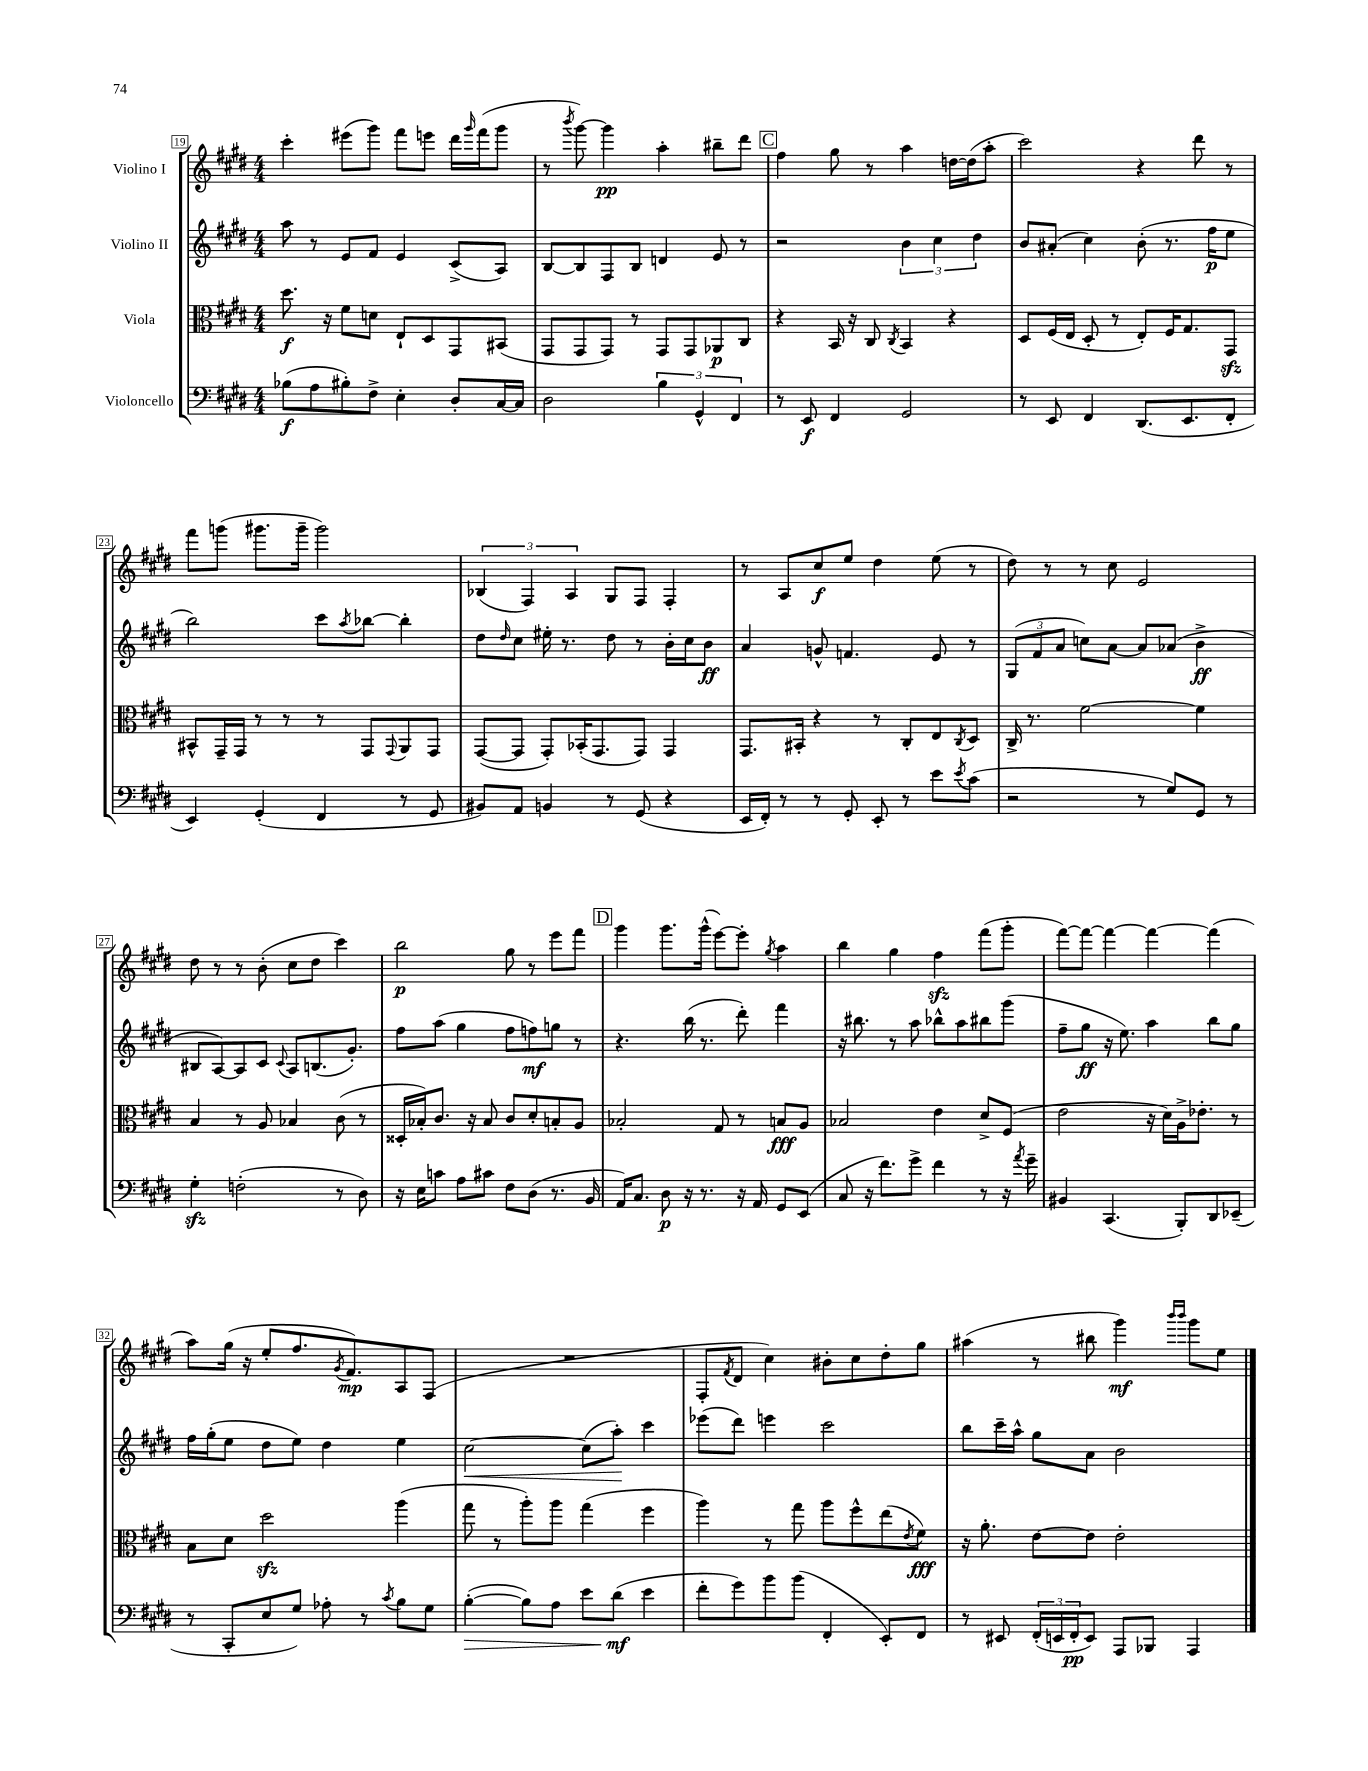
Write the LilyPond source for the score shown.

<<
\new StaffGroup <<
\new Staff = "s0" \with { instrumentName = "Violino I" } {
    \clef treble \key e \major \numericTimeSignature \time 4/4
    cis'''4-. eis'''8( gis'''8) fis'''8 e'''8 dis'''16 \grace { gis'''16 } fis'''16( gis'''8 |
    r8 \acciaccatura { b'''8 } gis'''8~) gis'''4\pp a''4-. bis''8-- dis'''8 |
    \mark \markup { \box "C" } fis''4 gis''8 r8 a''4 d''16~ d''16( a''8-. |
    cis'''2) r4 dis'''8 r8 |
    fis'''8 g'''8( gis'''8. gis'''16-- gis'''2) |
    \tuplet 3/2 { bes4( fis4) a4 } gis8 fis8 fis4-. |
    r8 a8 cis''8\f e''8 dis''4 e''8( r8 |
    dis''8) r8 r8 cis''8 e'2 |
    dis''8 r8 r8 b'8-.( cis''8 dis''8 cis'''4) |
    b''2\p gis''8 r8 e'''8 fis'''8 |
    \mark \markup { \box "D" } gis'''4 gis'''8. gis'''16-^( e'''8~) e'''8-. \acciaccatura { gis''8 } a''4 |
    b''4 gis''4 fis''4\sfz fis'''8( gis'''8-. |
    fis'''8~) fis'''8~ fis'''4~ fis'''4~ fis'''4( |
    a''8) gis''16( r16 e''8-. fis''8. \acciaccatura { gis'8 } fis'8.\mp) a8 fis8( |
    R1 |
    fis8-. \acciaccatura { fis'8 } dis'8 cis''4) bis'8-. cis''8 dis''8-. gis''8 |
    ais''4( r8 bis''8 gis'''4\mf) \grace { b'''16 b'''16 } gis'''8 e''8 \bar "|." |
}
\new Staff = "s1" \with { instrumentName = "Violino II" } {
    \clef treble \key e \major \numericTimeSignature \time 4/4
    a''8 r8 e'8 fis'8 e'4 cis'8->( a8) |
    b8~ b8 fis8 b8 d'4 e'8 r8 |
    \mark \markup { \box "C" } r2 \tuplet 3/2 { b'4 cis''4 dis''4 } |
    b'8 ais'8-.( cis''4) b'8-.( r8. fis''16\p e''8 |
    b''2) cis'''8 \acciaccatura { a''8 } bes''8~ bes''4-. |
    dis''8 \grace { dis''16 } cis''8 eis''16-. r8. dis''8 r8 b'16-. cis''16 b'8\ff |
    a'4 g'8-^ f'4. e'8 r8 |
    \tuplet 3/2 { gis8( fis'8 a'8 } c''8) a'8~ a'8 aes'8( b'4->\ff |
    bis8 a8~) a8 cis'8 \appoggiatura { cis'8 } a8 b8.( gis'8.-.) |
    fis''8 a''8( gis''4 fis''8 f''8\mf) g''8 r8 |
    \mark \markup { \box "D" } r4. b''16( r8. dis'''8-.) fis'''4 |
    r16 bis''8. r8 a''8 bes''8-^ a''8 bis''8 gis'''8( |
    fis''8-- gis''8\ff r16 e''8.) a''4 b''8 gis''8 |
    fis''16 gis''16-.( e''8 dis''8 e''8) dis''4 e''4 |
    cis''2~\< cis''8( a''8-.\!) cis'''4 |
    ees'''8( dis'''8) e'''4 cis'''2 |
    b''8 cis'''16-- a''16-^ gis''8 a'8 b'2 \bar "|." |
}
\new Staff = "s2" \with { instrumentName = "Viola" } {
    \clef alto \key e \major \numericTimeSignature \time 4/4
    dis''8.\f r16 fis'8 d'8 e8-! dis8 gis,8 bis,8( |
    gis,8 gis,8 gis,8) r8 gis,8 gis,8 aes,8\p cis8 |
    \mark \markup { \box "C" } r4 b,16 r16 cis8 \acciaccatura { cis8 } b,4 r4 |
    dis8 fis16( e16 dis8-. r8 e8-.) fis16 gis8. gis,8\sfz |
    bis,8-^ gis,16-- gis,16 r8 r8 r8 gis,8 \appoggiatura { gis,8 } a,8 gis,8 |
    gis,8~( gis,8 gis,8-.) bes,16-.( gis,8. gis,8) gis,4 |
    gis,8. bis,16-. r4 r8 cis8-. e8 \acciaccatura { cis8 } dis8 |
    cis16-> r8. fis'2~ fis'4 |
    b4 r8 a8 bes4 cis'8( r8 |
    disis16-. bes16-.) cis'8. r16 bes8 cis'8 dis'8-. b8-. a8 |
    \mark \markup { \box "D" } bes2-. gis8 r8 b8\fff a8 |
    bes2 e'4 dis'8-> fis8( |
    e'2 r16 dis'16) a16-> ees'8.-. r8 |
    b8 dis'8 dis''2\sfz a''4( |
    gis''8 r8 a''8-.) a''8 gis''4( fis''4 |
    a''4) r8 gis''8 a''8 fis''8-^ e''8( \acciaccatura { e'8 } fis'8\fff) |
    r16 a'8.-. e'8~ e'8 e'2-. \bar "|." |
}
\new Staff = "s3" \with { instrumentName = "Violoncello" } {
    \clef bass \key e \major \numericTimeSignature \time 4/4
    bes8\f( a8 bis8-.) fis8-> e4-. dis8-. cis16~ cis16 |
    dis2 \tuplet 3/2 { b4 gis,4-^ fis,4 } |
    \mark \markup { \box "C" } r8 e,8\f fis,4 gis,2 |
    r8 e,8 fis,4 dis,8.( e,8. fis,8-. |
    e,4) gis,4-.( fis,4 r8 gis,8 |
    bis,8) a,8 b,4 r8 gis,8( r4 |
    e,16 fis,16-.) r8 r8 gis,8-. e,8-. r8 e'8 \acciaccatura { e'8 } cis'8( |
    r2 r8 gis8) gis,8 r8 |
    gis4-.\sfz f2-.( r8 dis8) |
    r16 e16 c'8 a8 cis'8 fis8 dis8( r8. b,16 |
    \mark \markup { \box "D" } a,16) cis8. dis8\p r16 r8. r16 a,16 gis,8 e,8( |
    cis8 r16 fis'8.) gis'8-> fis'4 r8 r16 \acciaccatura { a'8 } gis'16-- |
    bis,4 cis,4.( b,,8-.) dis,8 ees,8--( |
    r8 cis,8-. e8 gis8) aes8-. r8 \acciaccatura { cis'8 } b8 gis8 |
    b4~-.\>( b8) a8 e'8 dis'8\mf\!( e'4 |
    fis'8-. gis'8) b'8 b'8( fis,4-. e,8-.) fis,8 |
    r8 eis,8 \tuplet 3/2 { fis,16-.( e,16 fis,16-.\pp } e,8) a,,8 bes,,8 a,,4 \bar "|." |
}
>>
>>
\layout { \context { \Score currentBarNumber = #19 \override BarNumber.stencil = #(make-stencil-boxer 0.1 0.3 ly:text-interface::print) } }
